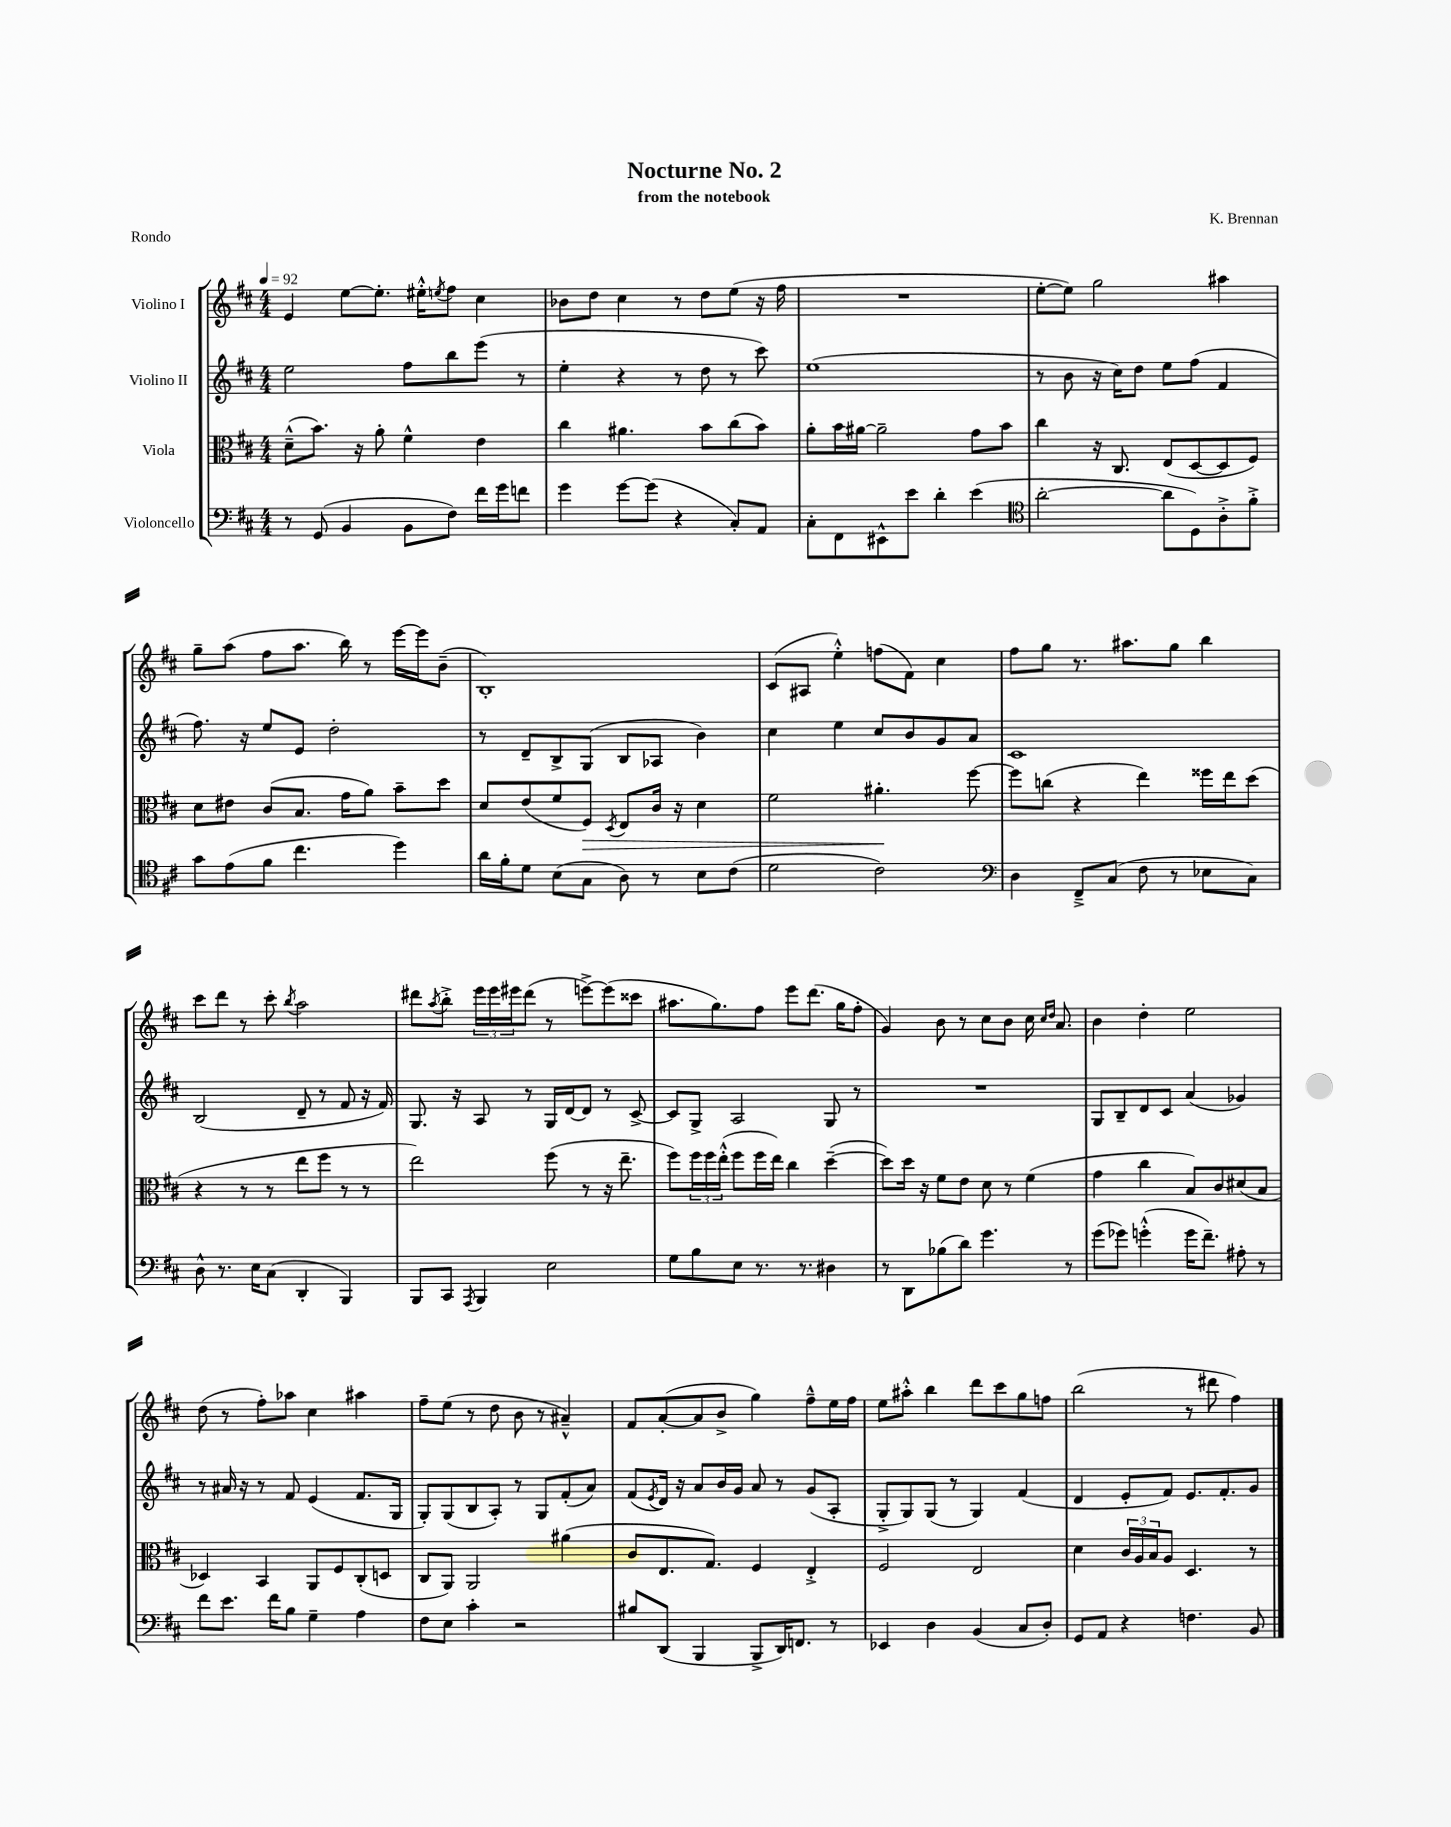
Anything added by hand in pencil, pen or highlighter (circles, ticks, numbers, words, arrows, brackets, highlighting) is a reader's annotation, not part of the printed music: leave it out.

**kern	**kern	**dynam	**kern	**kern
*part4	*part3	*part3	*part2	*part1
*staff4	*staff3	*staff3	*staff2	*staff1
*I"Violoncello	*I"Viola	*	*I"Violino II	*I"Violino I
*clefF4	*clefC3	*	*clefG2	*clefG2
*k[f#c#]	*k[f#c#]	*	*k[f#c#]	*k[f#c#]
*M4/4	*M4/4	*	*M4/4	*M4/4
*MM92	*MM92	*	*MM92	*MM92
=1	=1	=1	=1	=1
8r	(8d~^^\L	.	2ee\	4e/
(8GG/	8.b\J)	.	.	.
4BB/	.	.	.	[8ee\L
.	16r	.	.	.
.	8a'\	.	.	8.ee'\J]
8BB\L	4f#^^\	.	8ff#\L	.
.	.	.	.	16ee#X'^^\KL
.	.	.	.	8qeen/
8F#\J)	.	.	8bb\	8ff#\J
16f#\LL	4e\	.	(8eee\J	4cc#\
16g\J	.	.	.	.
8fn\J	.	.	8r	.
=2	=2	=2	=2	=2
4g\	4cc#\	.	4ee'\	8b-X\L
.	.	.	.	8dd\J
[8g\L	4.a#X\	.	4r	4cc#\
(8g\J]	.	.	.	.
4r	.	.	8r	8r
.	8b\L	.	8dd\	8dd\L
8C#'/L)	(8cc#\	.	8r	(8ee\J
8AA/J	8b\J)	.	8ccc#\)	16r
.	.	.	.	16ff#\
=3	=3	=3	=3	=3
8C#'\L	8a'\L	.	(1ee	1r
8FF#\	16b\L	.	.	.
.	[16a#X\JJ	.	.	.
8EE#X^^\	2a#~\]	.	.	.
8e\J	.	.	.	.
4d'\	.	.	.	.
(4e\	8g\L	.	.	.
.	8b\J	.	.	.
=4	=4	=4	=4	=4
*clefC4	*	*	*	*
[2a'\	4cc#\	.	8r	[8ee'\L
.	.	.	8b\	8ee\J])
.	16r	.	16r	2gg\
.	8.C#/	.	16cc#\KL)	.
.	.	.	8dd\J	.
8a\L]	(8E/L	.	8ee\L	.
8D\)	[8D/	.	(8ff#\J	.
8A'^\	8D/]	.	4f#/	4aa#X\
8f#'^\J	8F#/J)	.	.	.
!!LO:LB:g=z
=5	=5	=5	=5	=5
8g\L	8d\L	.	8.ff#\)	8gg~\L
(8e\	8e#X\J	.	.	(8aa\J
.	.	.	16r	.
8f#\J	(8c#/L	.	8ee/L	8ff#\L
4.cc#\	8.B/J	.	8e/J	8.aa\J
.	.	.	2dd'\	.
.	16g\KL	.	.	16bb\)
.	8a\J)	.	.	8r
4dd\)	8b~\L	.	.	[16eee\LL
.	.	.	.	16eee\J]
.	8dd\J	.	.	(8b~\J
=6	=6	=6	=6	=6
16a\LL	8d/L	.	8r	1B')
16f#'\J	.	.	.	.
8d\J	(8e/	.	8d~/L	.
(8B\L	8f#/	.	8B^/	.
!	!	!LO:HP:b	!	!
8G\J	8F#/J)	>	(8G/J	.
.	8qD/	.	.	.
8A\)	8E/L	.	8B/L	.
8r	16c#/Jk	.	8A-X/J	.
.	16r	.	.	.
8B\L	4d\	.	4b\)	.
(8c#\J	.	.	.	.
=7	=7	=7	=7	=7
2d\	2f#\	.	4cc#\	(8c#/L
.	.	.	.	8A#X/J
.	.	.	4ee\	4ee'^^\)
2c#\)	4.a#X'\	.	8cc#/L	(8ffn\L
.	.	.	8b/	8f#\J)
.	.	.	8g/	4cc#\
.	[8ff#\	]	8a/J	.
=8	=8	=8	=8	=8
*clefF4	*	*	*	*
4D\	8ff#\L]	.	1c#	8ff#\L
.	(8ccn\J	.	.	8gg\J
8FF#~^/L	4r	.	.	8.r
(8C#/J	.	.	.	.
.	.	.	.	8.aa#X\L
8F#\	4ee\)	.	.	.
8r	.	.	.	8gg\J
8E-X\L	16ff##X\LL	.	.	4bb\
.	16ee\J	.	.	.
8C#\J)	(8dd\J	.	.	.
!!LO:LB:g=z
=9	=9	=9	=9	=9
8D^^\	4r	.	(2B/	8ccc#\L
8.r	.	.	.	8ddd\J
.	8r	.	.	8r
16E\KL	.	.	.	.
(8C#\J	8r	.	.	8ccc#'\
.	.	.	.	8qbb/
4DD'/	8ee\L	.	8d~/	2aa\
.	8ff#\J	.	8r	.
4BBB/)	8r	.	8f#/	.
.	8r	.	16r	.
.	.	.	16f#/)	.
=10	=10	=10	=10	=10
8BBB/L	2ee\)	.	8.G/	8ddd#X\L
.	.	.	.	8qaa/
8CC#/J	.	.	.	8bb'^\J
.	.	.	16r	.
8qAAA/	.	.	.	.
4BBB/	.	.	8A/	24eee\LL
.	.	.	.	24eee\
.	.	.	.	24eee#X\J
.	.	.	8r	(8ddd#\J
2E\	(8ff#\	.	16G/LL	8r
.	.	.	[16d/J	.
.	8r	.	8d/J]	[8eeen^\L)
.	16r	.	8r	(8eee\]
.	8.ee~\	.	.	.
.	.	.	[8c#^/	8ccc##X\J
=11	=11	=11	=11	=11
8G\L	8ff#\L)	.	8c#/L]	8.aa#X\L
8B\	24ff#\L	.	8G^/J	.
.	24ff#\	.	.	.
.	.	.	.	8.gg\)
.	(24ee'^^\JJ	.	.	.
8E\J	8ff#\L	.	2A/	.
8.r	16ff#\L	.	.	8ff#\J
.	16ee\JJ)	.	.	.
.	4cc#\	.	.	8eee\L
8.r	.	.	.	.
.	.	.	.	(8.ddd\J
4D#X\	([4dd~\	.	8G/	.
.	.	.	.	16gg\KL
.	.	.	8r	8ff#'\J
=12	=12	=12	=12	=12
8r	8dd\L])	.	1r	4g/)
8DD\L	16dd\Jk	.	.	.
.	16r	.	.	.
(8B-X\	8f#\L	.	.	8b\
8d\J)	8e\J	.	.	8r
4.g\	8d\	.	.	8cc#\L
.	8r	.	.	8b\J
.	(4f#\	.	.	16cc#\
.	.	.	.	16qqcc#/LL
.	.	.	.	16qqdd/JJ
.	.	.	.	8.a/
8r	.	.	.	.
=13	=13	=13	=13	=13
(8g\L	4g\	.	8G/L	4b\
8g-X\J)	.	.	8B~/	.
(4gn'^^\	4cc#\	.	8d/	4dd'\
.	.	.	8c#/J	.
16g\KL	8B/L)	.	(4a/	2ee\
8.f#~\J)	.	.	.	.
.	8c#/	.	.	.
8A#X'\	(8d#X/	.	4g-X/)	.
8r	8B/J	.	.	.
!!LO:LB:g=z
=14	=14	=14	=14	=14
8f#\L	4D-X/)	.	8r	(8dd\
8.e\J	.	.	16a#X/	8r
.	.	.	16r	.
.	4BB/	.	8r	8ff#'\L)
16f#\KL	.	.	.	.
8B\J	.	.	8f#/	8aa-X\J
4G~\	8AA/L	.	(4e/	4cc#\
.	8F#/	.	.	.
4A\	(8C#'/	.	8.f#/L	4aa#X\
.	8Dn/J	.	.	.
.	.	.	16G/Jk	.
=15	=15	=15	=15	=15
8F#\L	8C#/L	.	8G'/L)	8ff#~\L
8E\J	8AA/J)	.	(8G/	(8ee\J
4c#'\	2AA/	.	8B/	8r
.	.	.	8A'/J)	8dd\
2r	.	.	8r	8b\
.	.	.	8G/L	8r
.	(4a#X\	.	(8f#'/	4a#X~^^/)
.	.	.	8a/J)	.
=16	=16	=16	=16	=16
8B#X/L	8c#/L	.	(8f#/L	8f#/L
.	.	.	8qe/	.
(8DD/J	8.E/	.	16d/Jk)	([8a'/
.	.	.	16r	.
4BBB/	.	.	8a/L	8a/]
.	8.G/J)	.	.	.
.	.	.	16b/L	8b^/J
.	.	.	16g/JJ	.
8BBB^/L	4F#/	.	8a/	4gg\)
16DD/K)	.	.	8r	.
8.FFn/J	.	.	.	.
.	4E'^/	.	(8g/L	8ff#~^^\L
8r	.	.	8A'/J	16ee\L
.	.	.	.	16ff#\JJ
=17	=17	=17	=17	=17
4EE-X/	2F#/	.	8G'^/L	8ee\L
.	.	.	8G/)	8aa#X'^^\J
4D\	.	.	(8G/J	4bb\
.	.	.	8r	.
(4BB/	2E/	.	4G/)	8ddd\L
.	.	.	.	8ccc#\
8C#/L	.	.	(4f#/	8gg\
8D'/J)	.	.	.	8ffn\J
=18	=18	=18	=18	=18
8GG/L	4d\	.	4d/	(2bb\
8AA/J	.	.	.	.
4r	24c#/LL	.	8e'/L	.
.	24A/	.	.	.
.	24B/J	.	.	.
.	8A/J	.	8f#/J)	.
4.Fn\	4.D/	.	8.e/L	8r
.	.	.	.	8ddd#X\
.	.	.	8.f#'/	.
.	.	.	.	4ff#\)
8BB/	8r	.	8g/J	.
==	==	==	==	==
*-	*-	*-	*-	*-
